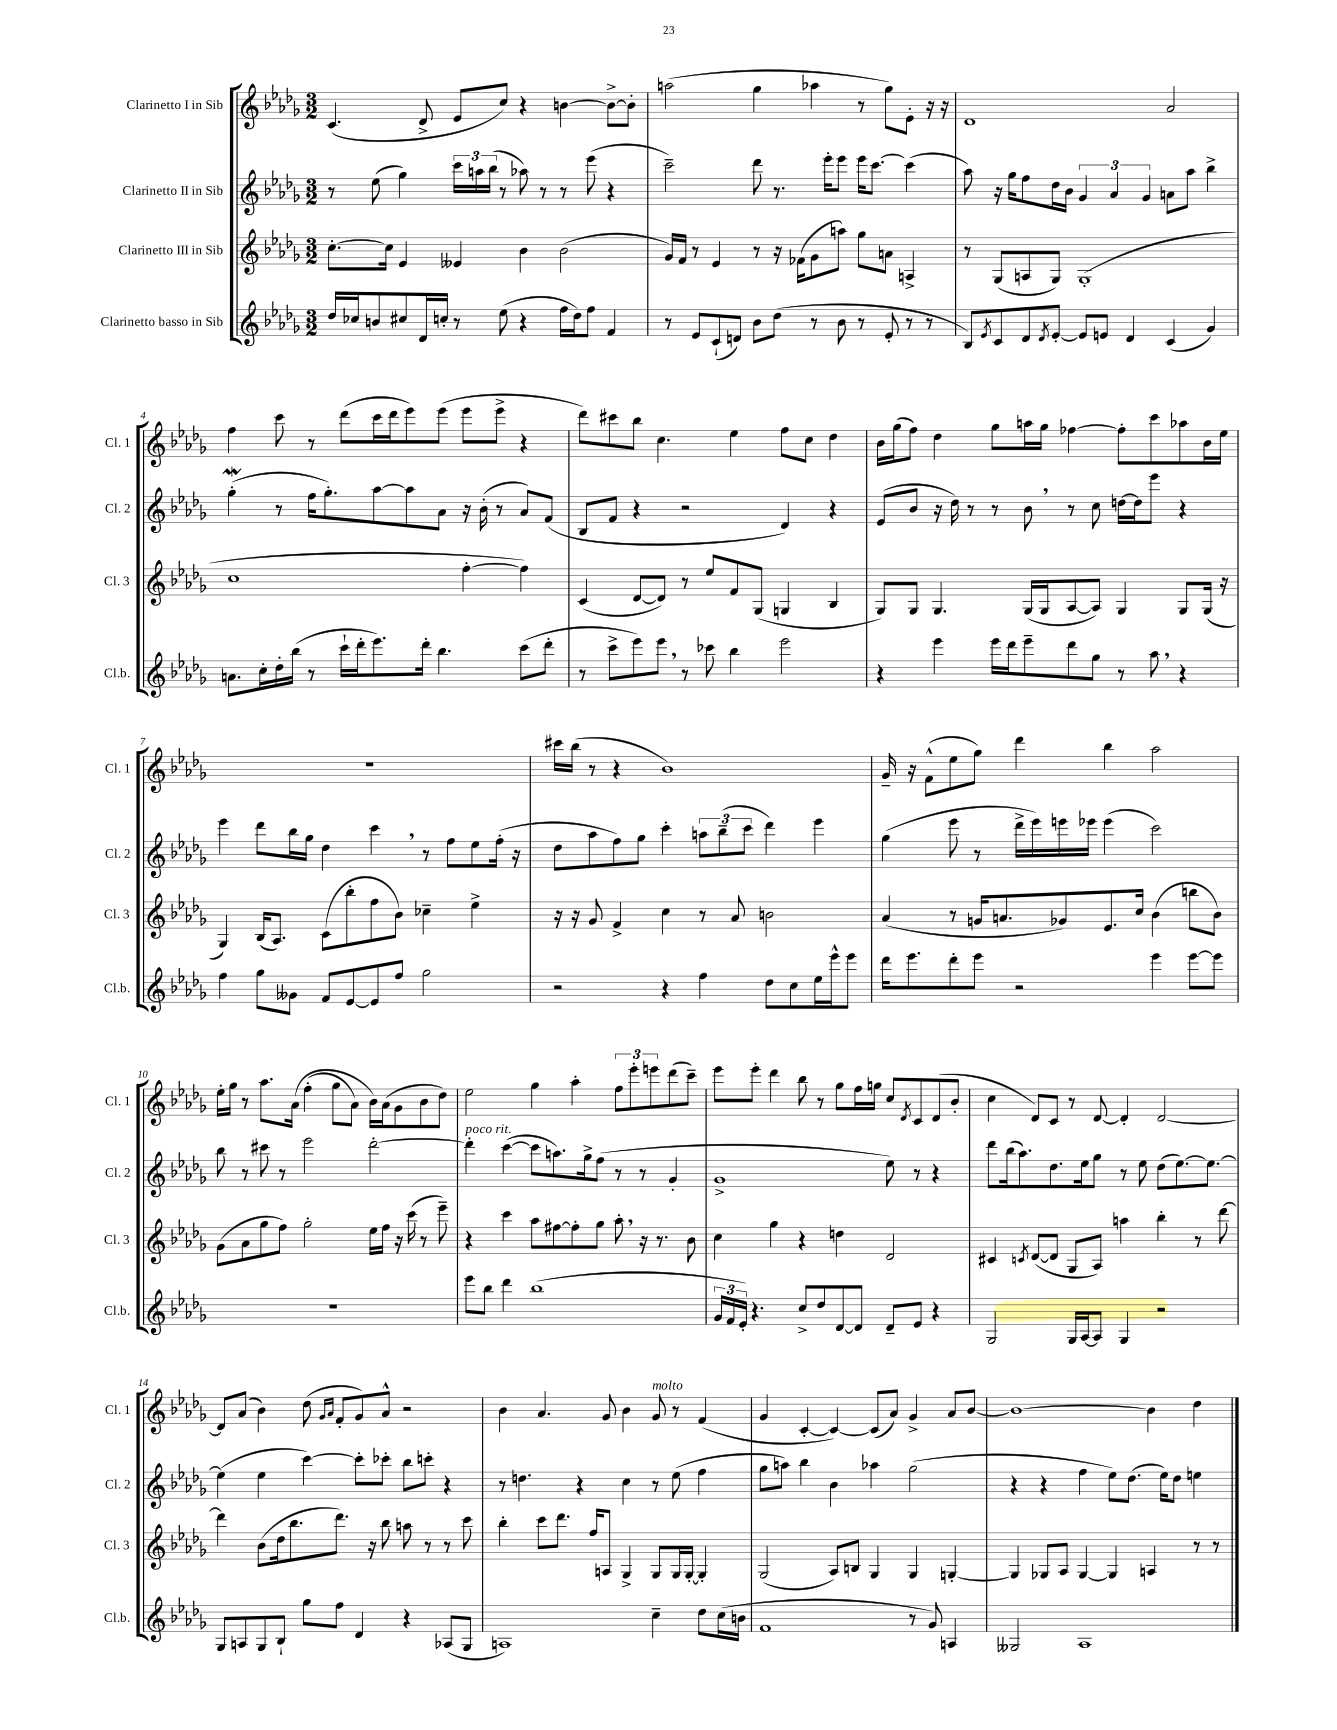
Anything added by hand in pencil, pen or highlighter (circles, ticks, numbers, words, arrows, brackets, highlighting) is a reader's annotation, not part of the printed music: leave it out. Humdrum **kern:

**kern	**kern	**kern	**kern
*part4	*part3	*part2	*part1
*staff4	*staff3	*staff2	*staff1
*I"Clarinetto basso in Sib	*I"Clarinetto III in Sib	*I"Clarinetto II in Sib	*I"Clarinetto I in Sib
*I'Cl.b.	*I'Cl. 3	*I'Cl. 2	*I'Cl. 1
*clefG2	*clefG2	*clefG2	*clefG2
*k[b-e-a-d-g-]	*k[b-e-a-d-g-]	*k[b-e-a-d-g-]	*k[b-e-a-d-g-]
*M3/2	*M3/2	*M3/2	*M3/2
=1	=1	=1	=1
16dd-/LL	[8.cc'\L	8r	(4.c/
16cc-X/J	.	.	.
8bn/	.	(8ee-\	.
.	16cc\Jk]	.	.
8cc#X/	4e-/	4gg-\)	.
16d-/L	.	.	8d-^/
16ccn'/JJ	.	.	.
8r	4e--X/	24ccc\LL	8e-/L
.	.	24aan\	.
.	.	(24bb-\JJ	.
(8ee-\	.	8r	8cc/J)
4r	4b-\	8aa-X\)	4r
.	.	8r	.
16ff\LL	(2b-\	8r	[4bn\
16dd-\J)	.	.	.
8ff\J	.	(8eee-\	.
4f/	.	4r	8b^\L_
.	.	.	8b'\J]
=2	=2	=2	=2
8r	16g-/LL)	2ccc~\)	(2aan\
.	16f/JJ	.	.
8e-/L	8r	.	.
(8c`/	4e-/	.	.
8dn/J)	.	.	.
8b-\L	8r	8ddd-\	4gg-\
(8dd-\J	16r	8.r	.
.	(16f-X\KL	.	.
8r	8g-\	.	4aa-X\
.	.	16eee-'\KL	.
8b-\	8aan\J)	8eee-\J	.
8r	8gg-\L	16eee-\KL	8r
.	.	[8.ccc\J	.
8e-'/	8an\J	.	8gg-\L)
8r	4An^/	(4ccc\]	8e-'\J
8r	.	.	16r
.	.	.	16r
=3	=3	=3	=3
8B-/L)	8r	8aa-\)	1d-
8qe-/	.	.	.
8c/	(8G-/L	16r	.
.	.	16gg-\KL	.
8d-/	8An/	8ff\	.
8qd-/	.	.	.
[8e-'/J	8G-/J)	16dd-\L	.
.	.	16b-\JJ	.
8e-/L]	(1G-'	6g-/	.
8en/J	.	.	.
.	.	6a-/	.
4d-/	.	.	.
.	.	6g-/	.
(4c/	.	8an\L	2a-/
.	.	8aa-\J	.
4g-/)	.	4bb-^\	.
!!LO:LB:g=z
=4	=4	=4	=4
8.an\L	1cc	(4gg-w'\	4ff\
16cc'\L	.	.	.
16dd-'\	.	8r	8ccc\
(16bb-\JJ	.	.	.
8r	.	16ff\KL	8r
.	.	8.gg-'\)	.
16ccc`\LL	.	.	(8ddd-\L
16ddd-'\J	.	.	.
8.eee-\)	.	[8aa-\	16ccc\L
.	.	.	16ddd-\J
.	.	8aa-\]	8eee-\)
16ddd-'\Jk	.	.	.
4.bb-\	.	8a-\J	(8eee-\J
.	[4ff'\	16r	8eee-\L
.	.	(16b-'\	.
.	.	8r	8eee-^\J
(8ccc\L	4ff\])	8a-/L)	4r
8ddd-'\J	.	(8f/J	.
=5	=5	=5	=5
8r	(4c/	8B-/L	8ddd-\L)
8ccc^\L	.	8f/J	8ccc#X\
8eee-\)	[8d-/L	4r	8bb-\J
8eee-,\J	8d-/J])	.	4.cc\
8r	8r	2r	.
8ccc-X\	8ee-/L	.	.
4bb-\	8f/	.	4ee-\
.	(8G-/J	.	.
2eee-\	4Gn/	4d-/)	8ff\L
.	.	.	8cc\J
.	4B-/	4r	4dd-\
=6	=6	=6	=6
4r	8G-/L)	(8e-/L	16b-\LL
.	.	.	(16gg-\J
.	8G-/J	8b-/J	8ff\J)
4eee-\	4.G-/	16r	4dd-\
.	.	16dd-\)	.
.	.	8r	.
16eee-\LL	.	8r	8gg-\L
16ddd-\J	.	.	.
8eee-~\	(16G-/LL	8b-,\	16aan\L
.	16G-/J	.	16gg-\JJ
8ddd-\	[8A-/	8r	[4ff-X\
8gg-\J	8A-/J])	8cc\	.
8r	4G-/	[16ddn\LL	8ff-'\L]
.	.	16dd\J]	.
8aa-,\	.	8eee-\J	8ccc\
4r	8G-/L	4r	8aa-X\
.	(16G-/Jk	.	16b-\L
.	16r	.	16ee-\JJ
!!LO:LB:g=z
=7	=7	=7	=7
4ff\	4G-/)	4eee-\	1.r
8gg-\L	(16B-/KL	8ddd-\L	.
.	8.A-/J)	.	.
8g--X\J	.	16bb-\L	.
.	.	16gg-\JJ	.
8f/L	(8c\L	4dd-\	.
[8e-/	8bb-'\	.	.
8e-/]	8ff\	4ccc,\	.
8ff/J	8b-\J)	.	.
2gg-\	4cc-X~\	8r	.
.	.	8ff\L	.
.	4ee-^\	8ee-\	.
.	.	(16ff'\Jk	.
.	.	16r	.
=8	=8	=8	=8
2r	16r	8dd-\L	16ccc#X\LL
.	16r	.	(16bb-\JJ
.	8g-/	8aa-\	8r
.	4f^/	8ff\)	4r
.	.	8gg-\J	.
4r	4cc\	4ccc'\	1b-)
4ff\	8r	12aan\L	.
.	.	(12bb-~\	.
.	8a-/	.	.
.	.	12ccc\J	.
8dd-\L	2bn\	4ddd-\)	.
8cc\	.	.	.
16ee-\L	.	4eee-\	.
16eee-^^\J	.	.	.
8eee-\J	.	.	.
=9	=9	=9	=9
16ddd-\KL	(4a-/	(4gg-\	16g-~/
8.eee-\	.	.	16r
.	.	.	(8f^^\L
8ddd-'\	8r	8eee-\	8ee-\
8eee-\J	16gn/KL	8r	8gg-\J)
.	8.an/	.	.
2r	.	16ddd-^\LL	4ddd-\
.	.	16eee-\)	.
.	8g-X/)	16eeen\	.
.	.	16eee-X\JJ	.
.	8.e-/	(4eee-\	4bb-\
.	16cc/Jk	.	.
4eee-\	(4b-\	2ccc\)	2aa-\
[8eee-\L	8bbn\L	.	.
8eee-\J]	8b-\J)	.	.
!!LO:LB:g=z
=10	=10	=10	=10
1.r	(8g-\L	8bb-\	16ee-'\LL
.	.	.	16gg-\JJ
.	8a-\	8r	8r
.	8gg-\	8ccc#X\	8.aa-\L
.	8ff\J)	8r	.
.	.	.	(16a-\Jk
.	2gg-'\	2eee-\	(4ff'\
.	.	.	8gg-\L
.	.	.	8a-\J)
.	16ee-\LL	[2ddd-'\	16b-\LL)
.	16ff\JJ	.	(16a-\J
.	16r	.	8g-\
.	(16ccc\	.	.
.	8r	.	8b-\
.	8eee-~\)	.	8dd-\J)
=11	=11	=11	=11
!	!	!LO:TX:a:i:t=poco rit.	!
8eee-\L	4r	4ddd-'\]	2ee-\
8bb-\J	.	.	.
4ddd-\	4ccc\	([4ccc\	.
(1bb-	8aa-\L	8ccc\L]	4gg-\
.	[8ff#X\	8.aan\)	.
.	8ff#'\]	.	4aa-'\
.	.	16gg-^\k	.
.	8gg-\J	(8ff\J	.
.	8aa-',\	8r	12ff\L
.	.	.	12eee-'\
.	16r	8r	.
.	.	.	12eeen\
.	8.r	.	.
.	.	4g-'/	(8ddd-\
.	8b-\	.	8ccc~\J)
=12	=12	=12	=12
24g-/LL	4cc\	1g-^	8eee-\L
24f/	.	.	.
24e-'/JJ)	.	.	.
4.r	.	.	8eee-'\J
.	4gg-\	.	4ddd-\
8cc^/L	4r	.	8bb-\
8dd-/	.	.	8r
[8d-/	4ddn\	.	8gg-\L
8d-/J]	.	.	16ff\L
.	.	.	16ggn\JJ
8d-~/L	2d-/	8ee-\)	8cc/L
.	.	.	8qd-/
8e-/J	.	8r	8c/
4r	.	4r	(8d-/
.	.	.	8b-'/J
=13	=13	=13	=13
2G-/	4c#X/	8ddd-\L	4cc\
.	.	(16bb-\k	.
.	.	8.aa-\)	.
.	8qcn/	.	.
.	([8d-/L	.	8d-/L)
.	8d-/J]	8.dd-\	8c/J
16G-/LL	8G-/L	.	8r
[16A-/J	.	16ee-\k	.
8A-/J]	8A-/J)	8gg-\J	[8d-/
4G-/	4aan\	8r	4d-'/]
.	.	8ee-\	.
2r	4bb-'\	(8dd-\L	[2d-/
.	.	[8.ee-\)	.
.	8r	.	.
.	.	8.ee-\J_	.
.	[8ddd-\	.	.
!!LO:LB:g=z
=14	=14	=14	=14
8G-/L	4ddd-\]	(4ee-\]	8d-/L]
8An/	.	.	(8a-/J
8G-/	(8b-\L	4ee-\	4b-\)
8B-`/J	16dd-\k	.	.
.	8.bb-\	.	.
8gg-\L	.	[4ccc\)	(8dd-\
.	.	.	16qqg-/LL
.	.	.	16qqa-/JJ
8ff\J	8.ddd-\J)	.	8f'/L
4d-/	.	8ccc'\L]	8g-/)
.	16r	.	.
.	8bb-\	8ccc-X'\J	8a-^^/J
4r	8aan\	8bb-\L	2r
.	8r	8cccn'\J	.
(8A-X/L	8r	4r	.
8G-/J	8ccc\	.	.
=15	=15	=15	=15
1An)	4bb-'\	8r	4b-\
.	.	4.ddn\	.
.	8ccc\L	.	4.a-/
.	8.ddd-\J	.	.
.	.	4r	.
.	16ff/KL	.	.
.	8An/J	.	8g-/
.	4G-^/	4cc\	4b-\
!	!	!	!LO:TX:a:i:t=molto
4cc~\	8G-/L	8r	8g-/
.	16G-/L	(8ee-\	8r
.	[16G-'/JJ	.	.
8dd-\L	4G-'/]	4ff\	(4f/
(16cc\L	.	.	.
16bn\JJ	.	.	.
=16	=16	=16	=16
1f	(2G-/	8gg-\L	4g-/
.	.	8aan\J)	.
.	.	4bb-\	[4c'/
.	8A-/L)	4b-\	4c/_)
.	8Bn/J	.	.
.	4G-/	4aa-X\	(8c/L]
.	.	.	8a-/J)
8r	4G-/	(2gg-\	4g-^/
8g-/)	.	.	.
4An/	[4Gn'/	.	8a-/L
.	.	.	[8b-/J
=17	=17	=17	=17
2G--X/	4G/]	4r	1b-_
.	8G-X/L	4r	.
.	8A-/J	.	.
1A-	[4G-/	4ff\	.
.	4G-/]	8ee-\L)	.
.	.	(8.dd-\J	.
.	4An/	.	4b-\]
.	.	16ee-\KL)	.
.	.	8dd-\J	.
.	8r	4een\	4dd-\
.	8r	.	.
==	==	==	==
*-	*-	*-	*-
